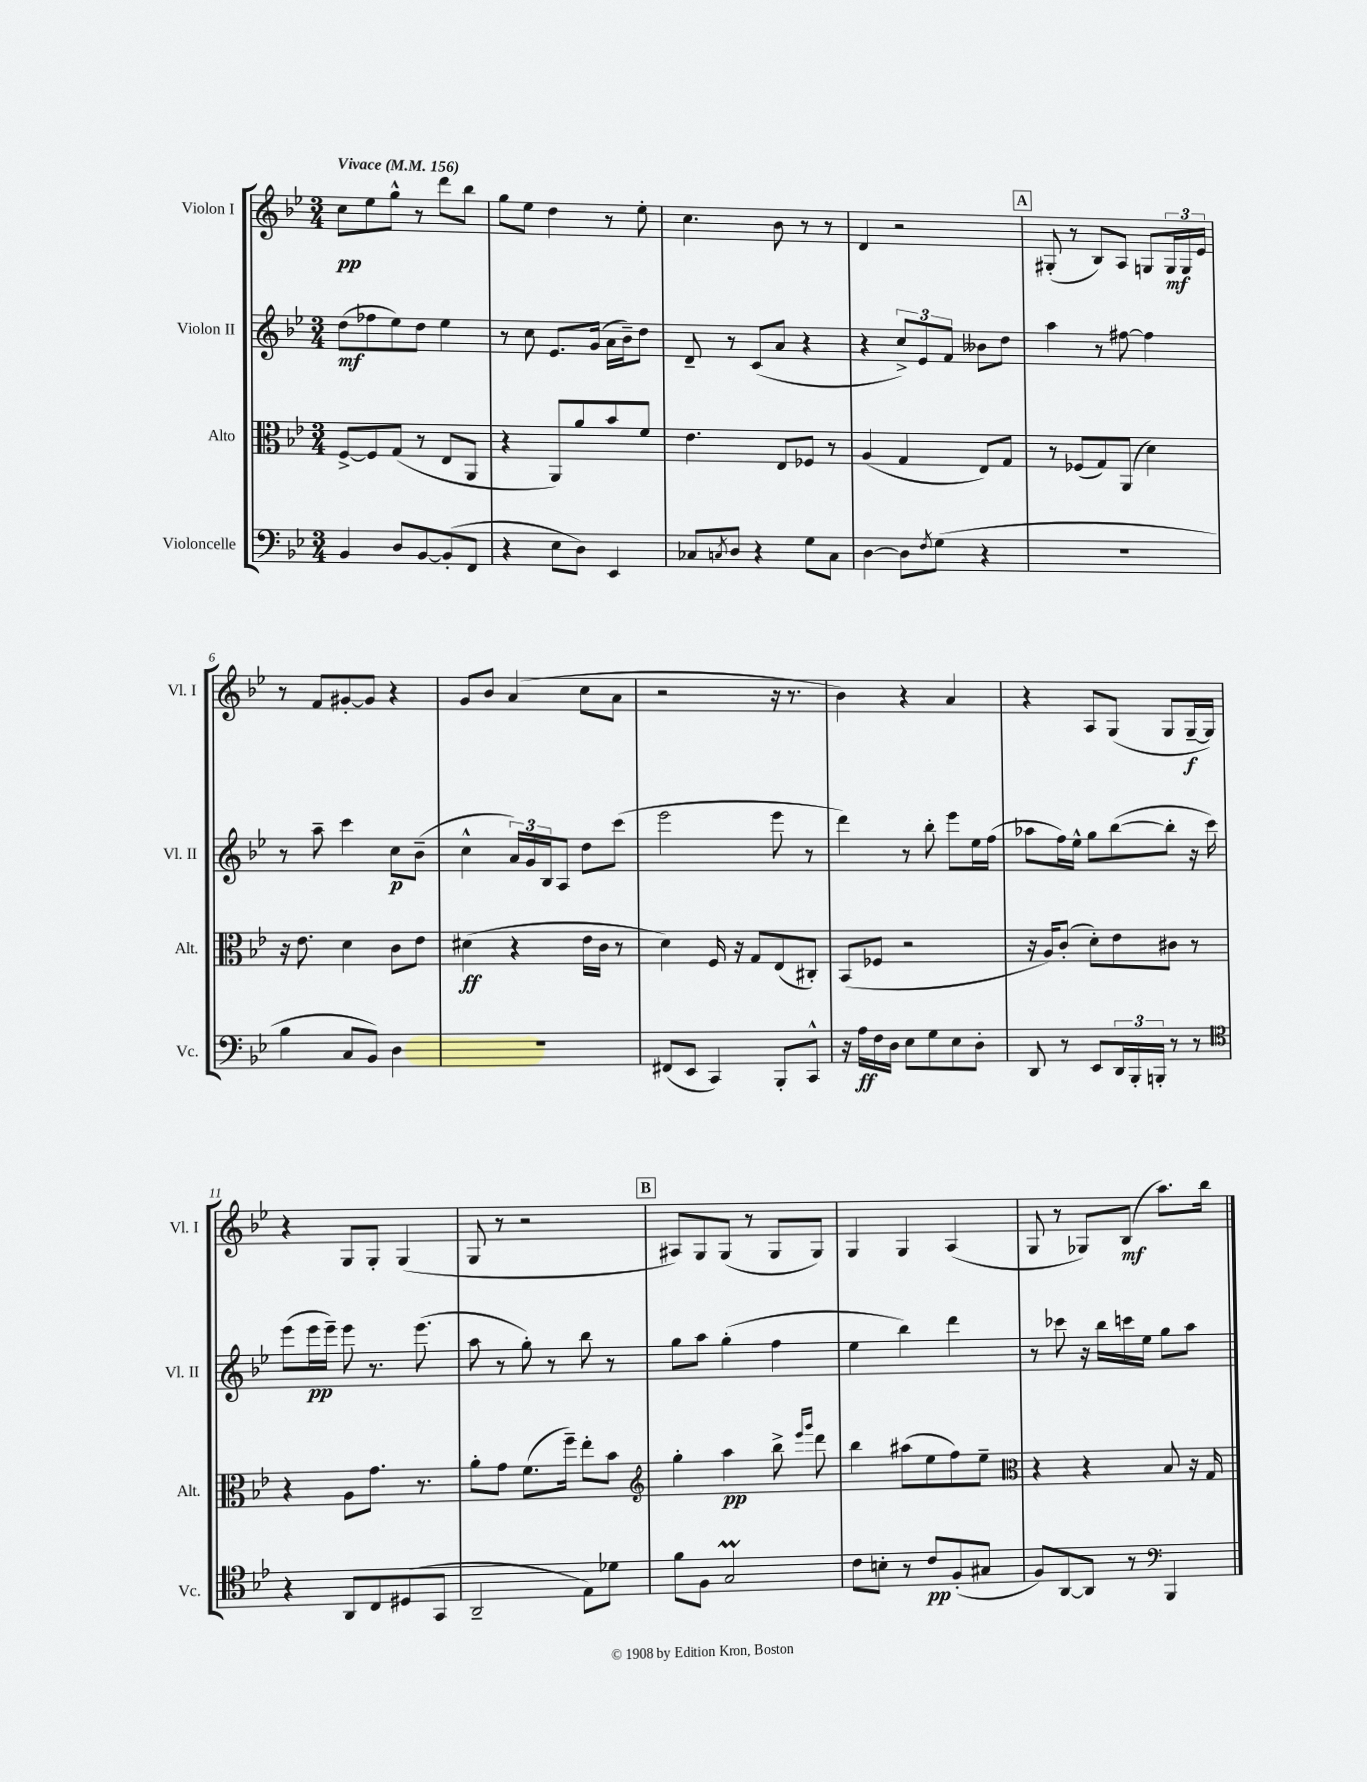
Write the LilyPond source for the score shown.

<<
\new StaffGroup <<
\new Staff = "s0" \with { instrumentName = "Violon I" shortInstrumentName = "Vl. I" } {
    \clef treble \key bes \major \numericTimeSignature \time 3/4 \tempo "Vivace" 4 = 156
    c''8\pp ees''8 g''8-^ r8 d'''8 bes''8 |
    g''8 ees''8 d''4 r8 ees''8-. |
    c''4. bes'8 r8 r8 |
    d'4 r2 |
    \mark \markup { \box "A" } gis8-.( r8 bes8) a8 g8 \tuplet 3/2 { g16\mf g16 ees'16 } |
    r8 f'8 gis'8~-. gis'8 r4 |
    g'8 bes'8 a'4( c''8 a'8 |
    r2 r16 r8. |
    bes'4) r4 a'4 |
    r4 a8 g8( g8 g16~--\f g16) |
    r4 g8 g8-. g4( |
    g8 r8 r2 |
    \mark \markup { \box "B" } ais8) g8 g8( r8 g8 g8) |
    g4 g4 a4( |
    g8 r8 ges8) bes8\mf( a''8.) bes''16 \bar "|." |
}
\new Staff = "s1" \with { instrumentName = "Violon II" shortInstrumentName = "Vl. II" } {
    \clef treble \key bes \major \numericTimeSignature \time 3/4
    d''8\mf( fes''8 ees''8) d''8 ees''4 |
    r8 c''8 ees'8. g'16( a'16 bes'16--) d''8 |
    d'8-- r8 c'8( a'8 r4 |
    r4 \tuplet 3/2 { c''8->) ees'8 f'8 } beses'8 d''8 |
    \mark \markup { \box "A" } a''4 r8 fis''8~ fis''4 |
    r8 a''8-- c'''4 c''8\p bes'8--( |
    c''4-^ \tuplet 3/2 { a'16) g'16 bes16 } a8 d''8 c'''8( |
    ees'''2 ees'''8 r8 |
    d'''4) r8 bes''8-. ees'''8 ees''16 f''16( |
    aes''8 f''16) ees''16-^ g''8 bes''8~( bes''8-. r16 c'''16) |
    ees'''8( ees'''16\pp ees'''16--) ees'''8 r8. ees'''8.( |
    a''8 r8 g''8-.) r8 bes''8 r8 |
    \mark \markup { \box "B" } g''8 a''8 g''4-.( f''4 |
    ees''4 bes''4) d'''4 |
    r8 ces'''8 r16 bes''16 c'''16 ees''16 g''8 a''8 \bar "|." |
}
\new Staff = "s2" \with { instrumentName = "Alto" shortInstrumentName = "Alt." } {
    \clef alto \key bes \major \numericTimeSignature \time 3/4
    f8~-> f8 g8( r8 ees8 a,8 |
    r4 a,8) a'8 bes'8 f'8 |
    ees'4. ees8 fes8 r8 |
    a4( g4 ees8) g8 |
    \mark \markup { \box "A" } r8 fes8( g8) a,8( d'4) |
    r16 ees'8. d'4 c'8 ees'8 |
    dis'4\ff( r4 ees'16 c'16 r8 |
    d'4) f16 r16 g8 ees8( cis8-.) |
    bes,8( fes8 r2 |
    r16 a16) c'8-.( d'8-.) ees'8 cis'8 r8 |
    r4 a8 g'8. r8. |
    a'8-. g'8 f'8.( f''16--) ees''8-. bes'8 |
    \mark \markup { \box "B" } \clef treble g''4-. a''4\pp bes''8-> \grace { ees'''16 g'''16 } d'''8 |
    bes''4 ais''8( ees''8 f''8) ees''8-- |
    \clef alto r4 r4 bes8 r16 g16 \bar "|." |
}
\new Staff = "s3" \with { instrumentName = "Violoncelle" shortInstrumentName = "Vc." } {
    \clef bass \key bes \major \numericTimeSignature \time 3/4
    bes,4 d8 bes,8~ bes,8-.( f,8 |
    r4 ees8 d8) ees,4 |
    ces8 \acciaccatura { c8 } d8 r4 g8 c8 |
    d4~ d8 \acciaccatura { f8 } g8( r4 |
    \mark \markup { \box "A" } R2. |
    bes4 c8 bes,8) d4 |
    R2. |
    fis,8( ees,8 c,4) bes,,8-. c,8-^ |
    r16 a16\ff f16 d16 ees8 g8 ees8 d8-. |
    d,8 r8 ees,8 \tuplet 3/2 { d,16 bes,,16-. b,,16-. } r8 r8 |
    \clef tenor r4 a,8 c8 dis8( g,8 |
    a,2-- ees8) des'8 |
    \mark \markup { \box "B" } f'8 f8 g2\prall |
    c'8 b8-. r8 c'8\pp f8-.( gis8 |
    f8) a,8~ a,8 r8 \clef bass bes,,4 \bar "|." |
}
>>
>>
